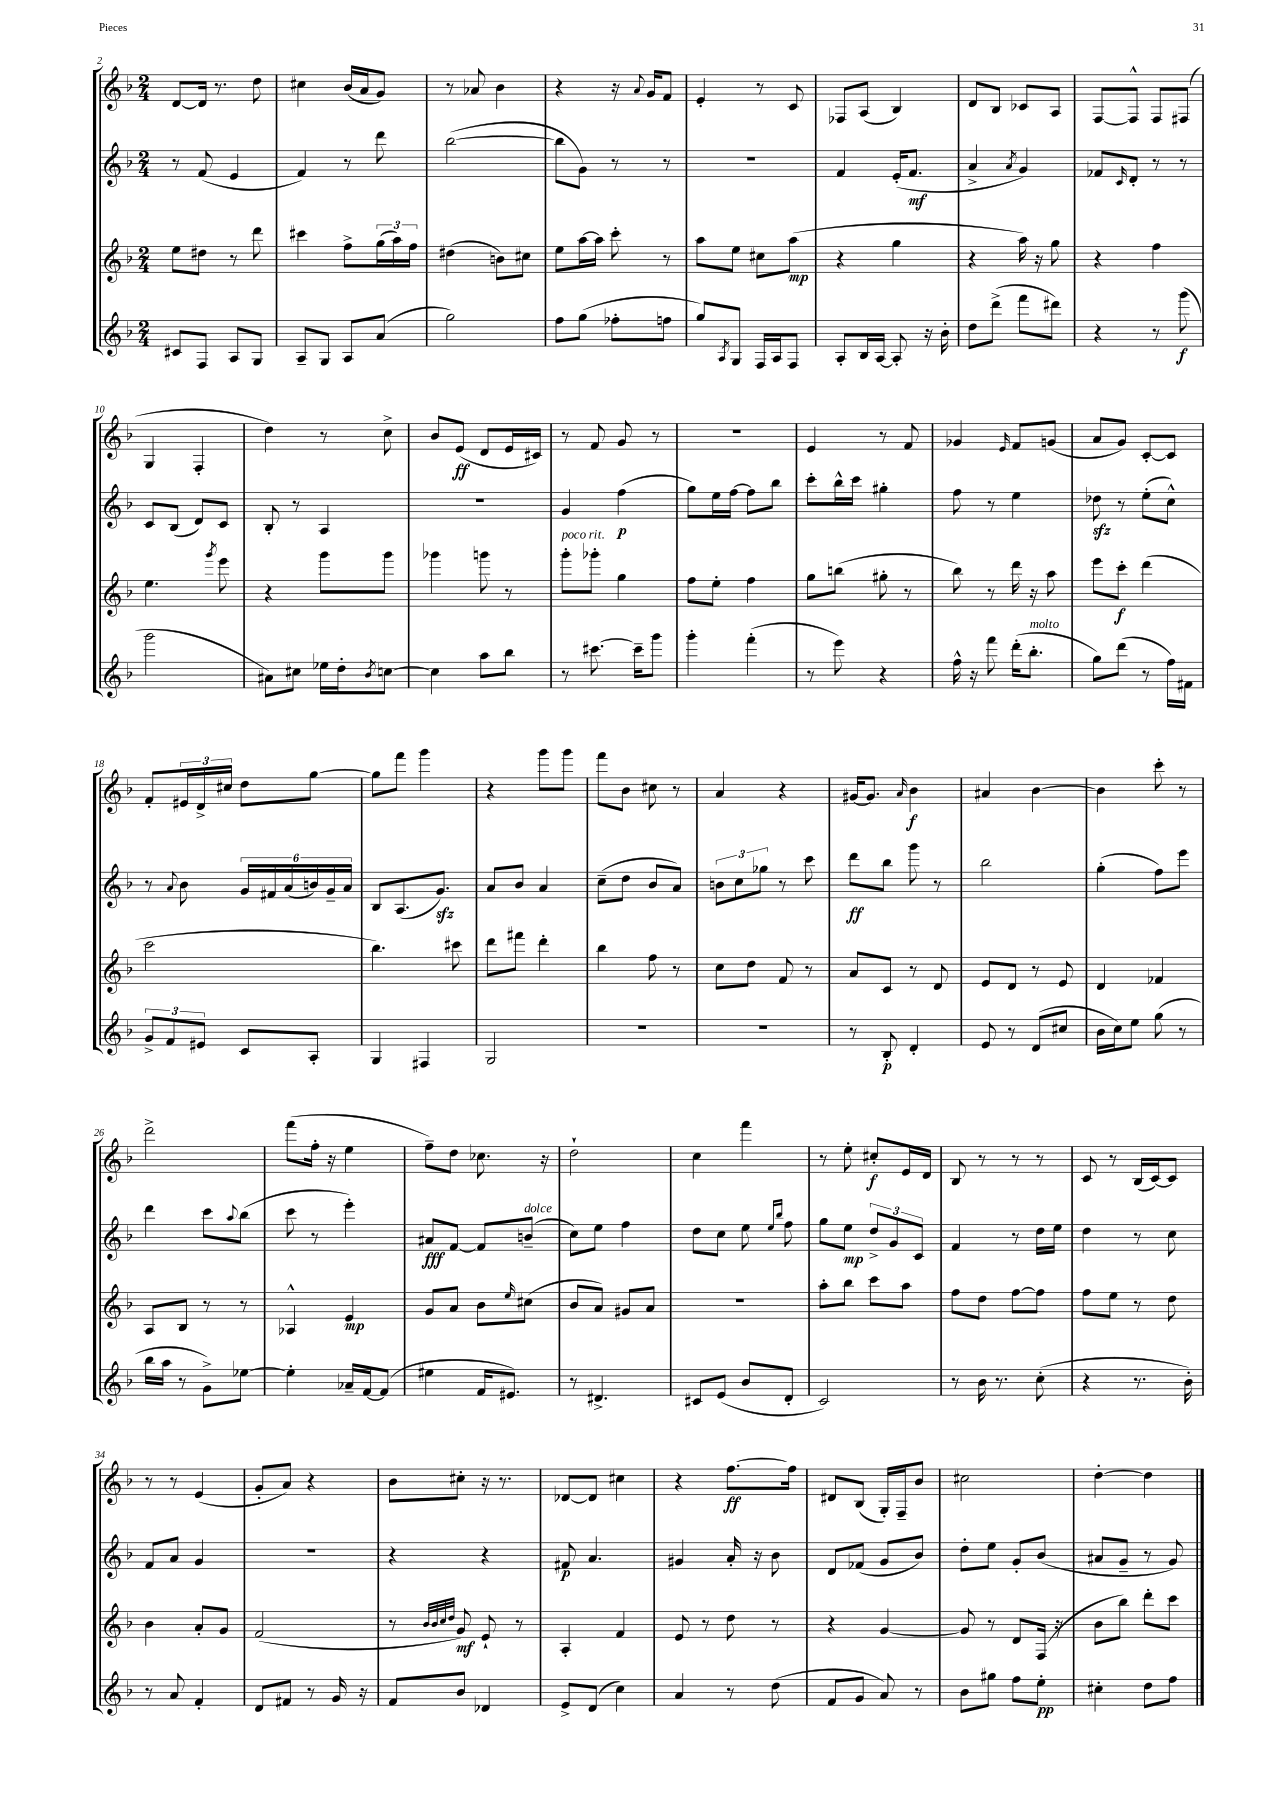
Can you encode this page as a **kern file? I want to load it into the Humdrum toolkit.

**kern	**kern	**kern	**kern
*staff4	*staff3	*staff2	*staff1
*clefG2	*clefG2	*clefG2	*clefG2
*k[b-]	*k[b-]	*k[b-]	*k[b-]
*M2/4	*M2/4	*M2/4	*M2/4
8c#	8ee	8r	[8d
8F	8dd#	(8f	16d]
.	.	.	8.r
8A	8r	4e	.
8G	8ddd	.	8dd
=	=	=	=
8A~	4ccc#	4f)	4cc#
8G	.	.	.
8A	8ff^	8r	(16b-
.	.	.	16a
(8a	(24gg	8ddd	8g)
.	24aa)	.	.
.	24ff	.	.
=	=	=	=
2gg)	(4dd#	([2bb-	8r
.	.	.	8a-
.	8b)	.	4b-
.	8cc#	.	.
=	=	=	=
8ff	8ee	8bb-]	4r
(8gg	[16aa	8g)	.
.	16aa]	.	.
8ff-'	8ccc'	8r	16r
.	.	.	8qqa
.	.	.	16g
8ff	8r	8r	8f
=	=	=	=
8gg)	8aa	2r	4e'
8qA	.	.	.
8G	8ee	.	.
16F	8cc#	.	8r
16A	.	.	.
8F	(8aa	.	8c
=	=	=	=
8A'	4r	4f	8F-
16B-	.	.	(8A
[16A	.	.	.
8A']	4gg	(16e'	4B-)
.	.	8.f	.
16r	.	.	.
16b-'	.	.	.
=	=	=	=
8dd	4r	4a^	8d
(8ddd^	.	.	8B-
.	.	8qa	.
8fff	16aa)	4g)	8c-
.	16r	.	.
8ddd#)	8gg	.	8A
=	=	=	=
4r	4r	8f-	[8F
.	.	16qqc	.
.	.	8d'	8F^^]
8r	4ff	8r	8F
(8ggg	.	8r	(8F#
=	=	=	=
2ggg	4.ee	8c	4G
.	.	(8B-	.
.	.	8d)	4F'
.	8qggg	.	.
.	8eee	8c	.
=	=	=	=
8a#)	4r	8B-'	4dd)
8cc#	.	8r	.
16ee-	8ggg	4A	8r
16dd'	.	.	.
8qb-	.	.	.
[8cc	8ggg	.	8cc^
=	=	=	=
4cc]	4ggg-	2r	8b-
.	.	.	(8e
8aa	8ggg	.	8d
8bb-	8r	.	16e
.	.	.	16c#)
=	=	=	=
8r	8ggg'	4g	8r
[8.ccc#	8ggg-'	.	8f
.	4gg	(4ff	8g
16ccc#~]	.	.	.
8ggg	.	.	8r
=	=	=	=
4ggg'	8ff	8gg)	2r
.	8ee'	16ee	.
.	.	[16ff	.
(4fff'	4ff	8ff]	.
.	.	8bb-	.
=	=	=	=
8r	8gg	8ccc'	4e
8eee)	(8bb	16bb-^^	.
.	.	16ccc	.
4r	8gg#'	4gg#'	8r
.	8r	.	8f
=	=	=	=
16ff^^	8bb-)	8ff	4g-
16r	.	.	.
8fff	8r	8r	.
.	.	.	16qqe
(16ddd'	16ddd	4ee	8f
8.bb-'	16r	.	.
.	8aa	.	(8g
=	=	=	=
8gg)	8eee	8dd-	8a
(8ddd	8ccc'	8r	8g)
8r	(4ddd	(8ee'	[8c'
16ff)	.	8cc^^)	8c]
16f#	.	.	.
=	=	=	=
12g^	2ccc	8r	8f'
12f	.	.	.
.	.	8qqa	.
.	.	8b-	24e#
12e#	.	.	24d^
.	.	.	24cc#
8c	.	24g	8dd
.	.	24f#	.
.	.	(24a	.
8A'	.	24b)	[8gg
.	.	24g~	.
.	.	24a	.
=	=	=	=
4G	4.bb-)	8B-	8gg]
.	.	(8.A	8fff
4F#	.	.	4ggg
.	.	8.g)	.
.	8ccc#	.	.
=	=	=	=
2G	8ddd	8a	4r
.	8fff#	8b-	.
.	4ddd'	4a	8ggg
.	.	.	8ggg
=	=	=	=
2r	4bb-	(8cc~	8fff
.	.	8dd	8b-
.	8ff	8b-	8cc#
.	8r	8a)	8r
=	=	=	=
2r	8cc	12b	4a
.	.	12cc	.
.	8dd	.	.
.	.	12gg-	.
.	8f	8r	4r
.	8r	8ccc	.
=	=	=	=
8r	8a	8ddd	[16g#
.	.	.	8.g#]
8B-'	8c	8bb-	.
.	.	.	16qqa
4d'	8r	8ggg	4b-
.	8d	8r	.
=	=	=	=
8e	8e	2bb-	4a#
8r	8d	.	.
(8d	8r	.	[4b-
8cc#	8e	.	.
=	=	=	=
16b-	4d	(4gg'	4b-]
16cc)	.	.	.
8ee	.	.	.
(8gg	4f-	8ff)	8ccc'
8r	.	8eee	8r
=	=	=	=
16bb-	8A	4ddd	2ddd^
16aa	.	.	.
8r	8B-	.	.
8g^)	8r	8ccc	.
.	.	8qqaa	.
[8ee-	8r	(8bb-	.
=	=	=	=
4ee-']	4A-^^	8ccc	(8fff
.	.	8r	16ff'
.	.	.	16r
16a-~	4e	4eee')	4ee
[16f	.	.	.
(8f]	.	.	.
=	=	=	=
4ee#	8g	8a#	8ff~)
.	8a	[8f	8dd
16f	8b-	8f]	8.cc-
8.e#)	.	.	.
.	16qqee	.	.
.	(8cc#	(8b~	.
.	.	.	16r
=	=	=	=
8r	8b-	8cc)	2dd`
4.d#^	8a)	8ee	.
.	8g#	4ff	.
.	8a	.	.
=	=	=	=
8c#	2r	8dd	4cc
(8e	.	8cc	.
8b-	.	8ee	4fff
.	.	16qqee	.
.	.	16qqbb-	.
8d'	.	8ff	.
=	=	=	=
2c)	8aa'	8gg	8r
.	8bb-	8ee	8ee'
.	8ccc	12dd^	8cc#'
.	.	12g	.
.	8aa	.	16e
.	.	12c	.
.	.	.	16d
=	=	=	=
8r	8ff	4f	8B-
16b-	8dd	.	8r
8.r	.	.	.
.	[8ff	8r	8r
(8cc'	8ff]	16dd	8r
.	.	16ee	.
=	=	=	=
4r	8ff	4dd	8c
.	8ee	.	8r
8.r	8r	8r	(16B-
.	.	.	[16c)
.	8dd	8cc	8c]
16b-')	.	.	.
=	=	=	=
8r	4b-	8f	8r
8a	.	8a	8r
4f'	8a'	4g	(4e
.	8g	.	.
=	=	=	=
8d	(2f	2r	8g'
8f#	.	.	8a)
8r	.	.	4r
16g	.	.	.
16r	.	.	.
=	=	=	=
8f	8r	4r	8b-
.	32qqb-	.	.
.	32qqb-	.	.
.	32qqcc	.	.
.	32qqdd	.	.
8b-	8g)	.	8cc#'
4d-	8e`	4r	16r
.	.	.	8.r
.	8r	.	.
=	=	=	=
8e^	4A'	8f#	[8d-
(8d	.	4.a	8d-]
4cc)	4f	.	4cc#
=	=	=	=
4a	8e	4g#	4r
.	8r	.	.
8r	8dd	16a'	[8.ff
.	.	16r	.
(8dd	8r	8b-	.
.	.	.	16ff]
=	=	=	=
8f	4r	8d	8d#
8g	.	(8f-	(8B-
8a)	[4g	8g	16G')
.	.	.	16F~
8r	.	8b-)	8b-
=	=	=	=
8b-	8g]	8dd'	2cc#
8gg#	8r	8ee	.
8ff	8d	8g'	.
8ee'	(16F	(8b-	.
.	16r	.	.
=	=	=	=
4cc#'	8b-	8a#	[4dd'
.	8bb-)	8g~	.
8dd	8ddd'	8r	4dd]
8ff	8ccc	8g)	.
==	==	==	==
*-	*-	*-	*-
